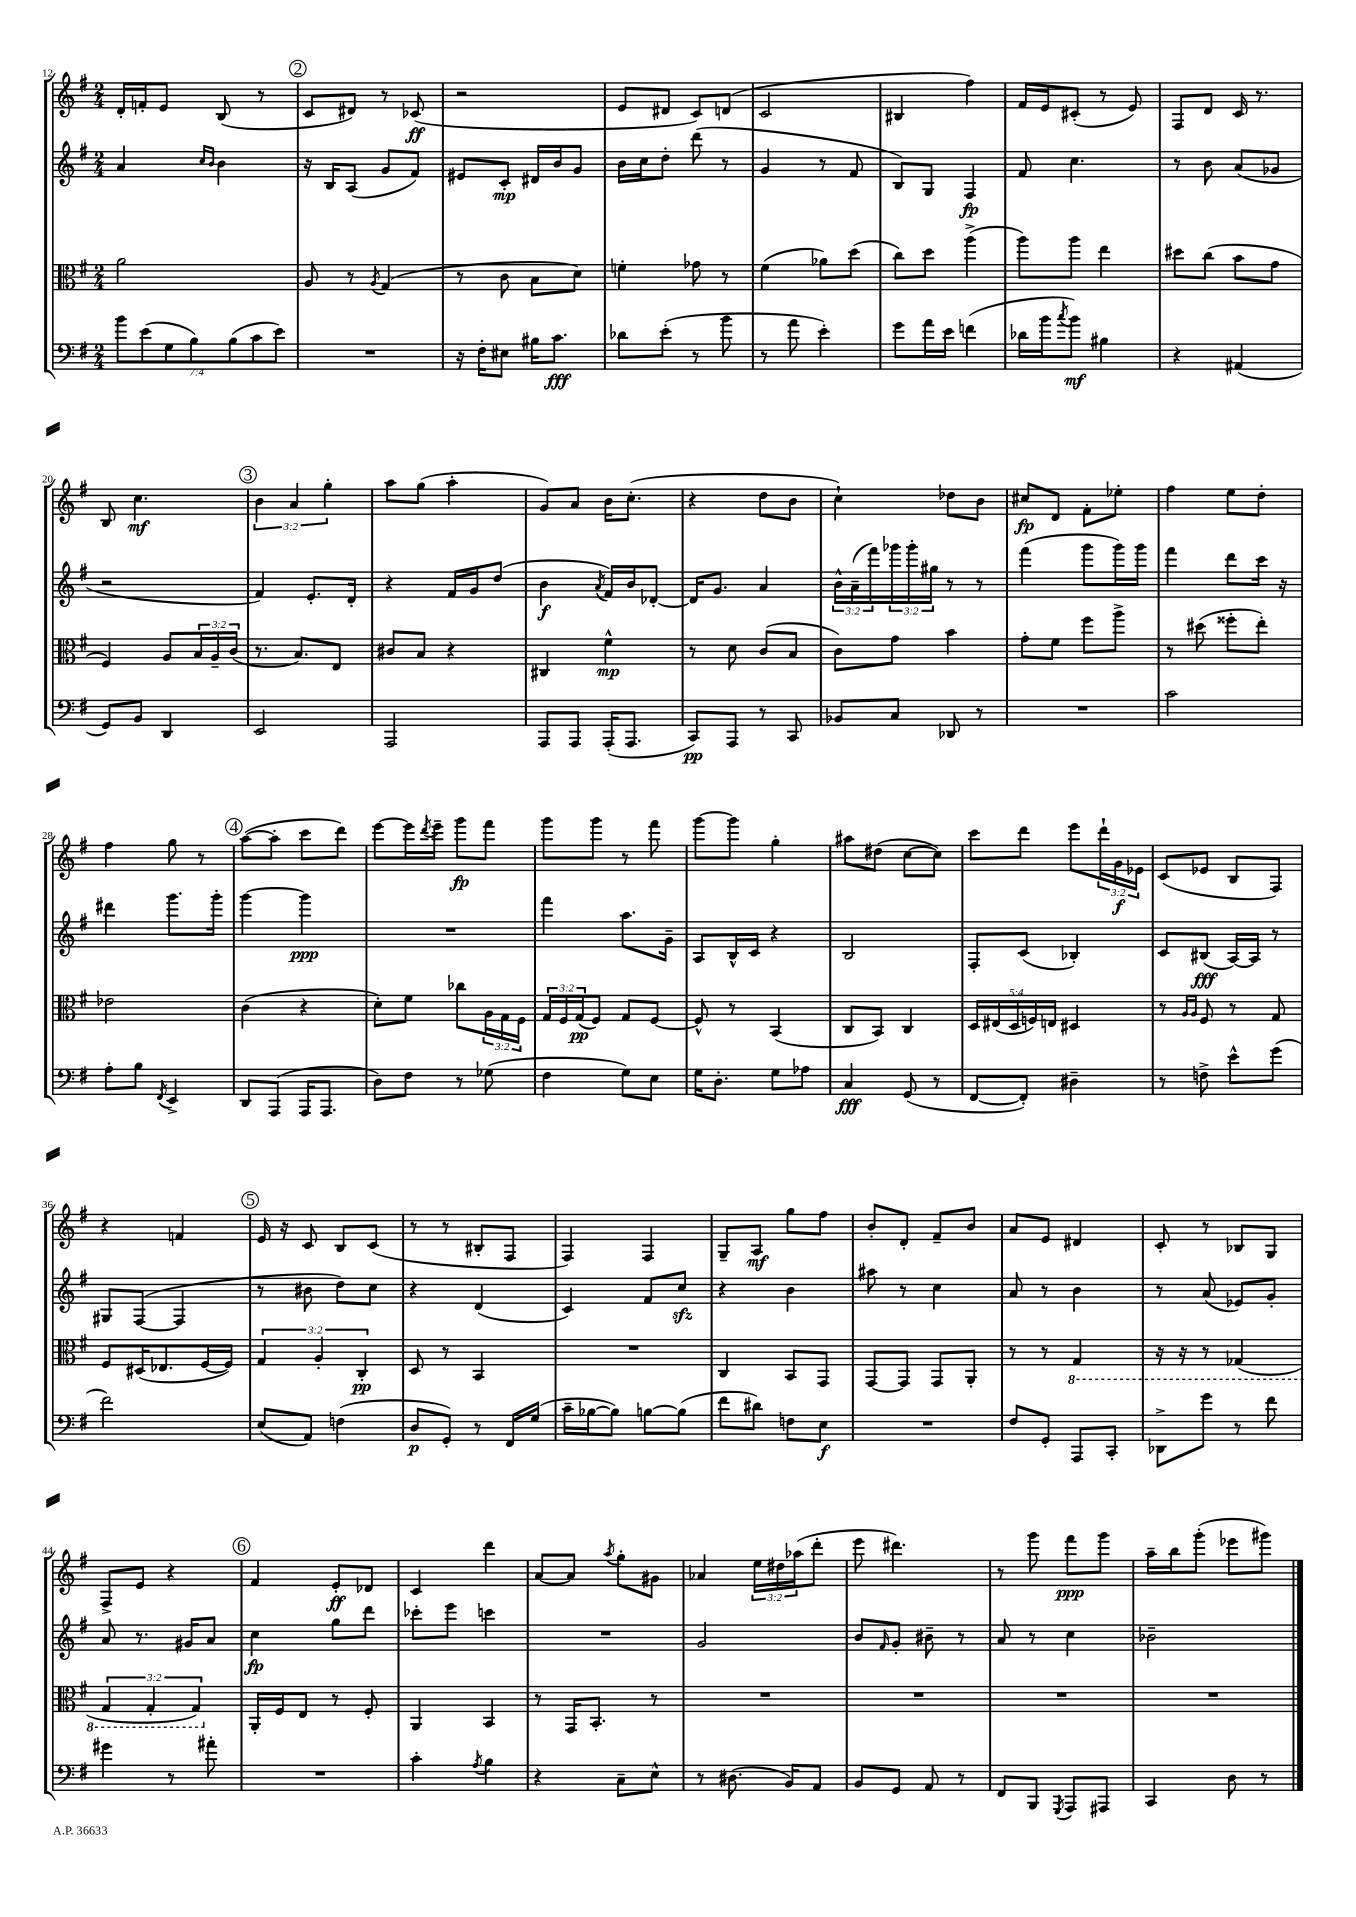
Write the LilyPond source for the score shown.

<<
\new StaffGroup <<
\new Staff = "s0" {
    \clef treble \key g \major \numericTimeSignature \time 2/4 \override Staff.TupletNumber.text = #tuplet-number::calc-fraction-text
    d'16-. f'16-. e'8 b8( r8 |
    \mark \markup { \circle "2" } c'8 dis'8) r8 ces'8\ff( |
    r2 |
    e'8 dis'8 c'8) d'8( |
    c'2 |
    bis4 fis''4) |
    fis'16 e'16 cis'8-.( r8 e'8) |
    fis8 d'8 c'16 r8. |
    b8 c''4.\mf |
    \mark \markup { \circle "3" } \tuplet 3/2 { b'4 a'4 g''4-. } |
    a''8 g''8( a''4-. |
    g'8) a'8 b'16 c''8.-.( |
    r4 d''8 b'8 |
    c''4-!) des''8 b'8 |
    cis''8\fp d'8 fis'8-. ees''8-. |
    fis''4 e''8 d''8-. |
    fis''4 g''8 r8 |
    \mark \markup { \circle "4" } a''8~( a''8-. c'''8 d'''8) |
    e'''8~ e'''16 \acciaccatura { d'''8 } e'''16-- g'''8\fp fis'''8 |
    g'''8 g'''8 r8 fis'''8 |
    g'''8~ g'''8 g''4-. |
    ais''8 dis''8( c''8~ c''8) |
    c'''8 d'''8 e'''8 \tuplet 3/2 { d'''16-! g'16\f ees'16 } |
    c'8( ees'8 b8 fis8) |
    r4 f'4 |
    \mark \markup { \circle "5" } e'16 r16 c'8 b8 c'8( |
    r8 r8 bis8-. fis8 |
    fis4) fis4 |
    g8-- a8\mf g''8 fis''8 |
    b'8-. d'8-. fis'8-- b'8 |
    a'8 e'8 dis'4 |
    c'8-. r8 bes8 g8 |
    fis8-> e'8 r4 |
    \mark \markup { \circle "6" } fis'4 e'8-.\ff des'8 |
    c'4 d'''4 |
    a'8~ a'8 \acciaccatura { a''8 } g''8-. gis'8 |
    aes'4 \tuplet 3/2 { e''16 dis''16 aes''16( } d'''8-. |
    e'''8 dis'''4.) |
    r8 g'''8 fis'''8\ppp g'''8 |
    a''16-- b''16 g'''8-.( ees'''8 gis'''8) \bar "|." |
}
\new Staff = "s1" {
    \clef treble \key g \major \numericTimeSignature \time 2/4 \override Staff.TupletNumber.text = #tuplet-number::calc-fraction-text
    a'4 \grace { c''16 b'16 } b'4 |
    \mark \markup { \circle "2" } r16 b16 a8( g'8 fis'8) |
    eis'8 c'8-.\mp dis'16 b'16 g'8 |
    b'16 c''16 d''8-. d'''8( r8 |
    g'4 r8 fis'8 |
    b8) g8 fis4\fp |
    fis'8 c''4. |
    r8 b'8 a'8( ges'8 |
    r2 |
    \mark \markup { \circle "3" } fis'4) e'8.-. d'16-. |
    r4 fis'16 g'16 d''8( |
    b'4\f \acciaccatura { a'8 } fis'16) b'16 des'8~-. |
    des'16 g'8. a'4 |
    \tuplet 3/2 { b'16-^ a'16--( fis'''16) } \tuplet 3/2 { ges'''16 ges'''16-. gis''16 } r8 r8 |
    fis'''4( g'''8 g'''16) g'''16 |
    fis'''4 d'''8 c'''16 r16 |
    dis'''4 g'''8. g'''16-. |
    \mark \markup { \circle "4" } g'''4~ g'''4\ppp |
    R2 |
    fis'''4 a''8. g'16-- |
    a8 b16-^ c'16 r4 |
    b2 |
    fis8-. c'8( bes4-.) |
    c'8 bis8\fff( a16~) a16 r8 |
    gis8 fis8~( fis4 |
    \mark \markup { \circle "5" } r8 bis'8 d''8) c''8 |
    r4 d'4( |
    c'4) fis'8 c''8\sfz |
    r4 b'4 |
    ais''8 r8 c''4 |
    a'8 r8 b'4 |
    r8 a'8( ees'8) g'8-. |
    a'8 r8. gis'16 a'8 |
    \mark \markup { \circle "6" } c''4\fp g''8 d'''8 |
    ces'''8-. e'''8 c'''4 |
    R2 |
    g'2 |
    b'8 \grace { fis'16 } g'8-. bis'8-- r8 |
    a'8 r8 c''4 |
    bes'2-- \bar "|." |
}
\new Staff = "s2" {
    \clef alto \key g \major \numericTimeSignature \time 2/4 \override Staff.TupletNumber.text = #tuplet-number::calc-fraction-text
    a'2 |
    \mark \markup { \circle "2" } a8 r8 \acciaccatura { a8 } g4( |
    r8 c'8 b8 d'8) |
    f'4-. ges'8 r8 |
    fis'4( aes'8) d''8( |
    c''8) d''8 a''4->( |
    a''8) a''8 e''4 |
    dis''8 c''8( b'8 g'8 |
    fis4) a8 \tuplet 3/2 { b16 a16-- c'16( } |
    \mark \markup { \circle "3" } r8. b8.) e8 |
    cis'8 b8 r4 |
    cis4 fis'4-^\mp |
    r8 d'8 c'8( b8 |
    c'8) g'8 b'4 |
    g'8-. fis'8 fis''8 a''8-> |
    r8 dis''8( fisis''8-. e''8-.) |
    ees'2 |
    \mark \markup { \circle "4" } c'4( r4 |
    d'8-.) fis'8 ces''8 \tuplet 3/2 { a16 g16 fis16 } |
    \tuplet 3/2 { g16 fis16 g16\pp( } fis8) g8 fis8~ |
    fis8-^ r8 b,4( |
    c8 b,8) c4 |
    \tuplet 5/4 { d16 eis16( d16 f16) e16 } dis4 |
    r8 \grace { a16 a16 } fis8 r8 g8 |
    fis8 dis16( ees8. fis16~ fis16) |
    \mark \markup { \circle "5" } \tuplet 3/2 { g4 a4-. c4-.\pp } |
    d8 r8 b,4 |
    R2 |
    c4 b,8 g,8 |
    g,8~ g,8 g,8 a,8-. |
    r8 r8 \ottava #-1 g,4 |
    r16 r16 r8 ges,4( |
    \tuplet 3/2 { g,4 g,4-. g,4) \ottava #0 } |
    \mark \markup { \circle "6" } a,16-. fis16 e8 r8 fis8-. |
    a,4 b,4 |
    r8 g,16 b,8.-. r8 |
    R2 |
    R2 |
    R2 |
    R2 \bar "|." |
}
\new Staff = "s3" {
    \clef bass \key g \major \numericTimeSignature \time 2/4 \override Staff.TupletNumber.text = #tuplet-number::calc-fraction-text
    \tuplet 7/4 { b'8 e'8( g8 b8) b8( c'8 e'8) } |
    \mark \markup { \circle "2" } R2 |
    r16 fis16-. eis8 bis16 c'8.\fff |
    des'8 e'8-.( r8 b'8 |
    r8 a'8 e'4-.) |
    g'8 a'16 e'16 f'4( |
    des'16 b'16 \acciaccatura { c''8 } b'8\mf) bis4 |
    r4 ais,4( |
    g,8) b,8 d,4 |
    \mark \markup { \circle "3" } e,2 |
    a,,2 |
    a,,8 a,,8 a,,16-.( a,,8. |
    c,8\pp) a,,8 r8 c,8 |
    bes,8 c8 des,8 r8 |
    R2 |
    c'2 |
    a8-. b8 \acciaccatura { fis,8 } e,4-> |
    \mark \markup { \circle "4" } d,8 a,,8( a,,16 a,,8. |
    d8) fis8 r8 ges8( |
    fis4 g8) e8 |
    g16 d8.-. g8 aes8 |
    c4\fff g,8( r8 |
    fis,8~ fis,8-.) dis4-- |
    r8 f8-> e'8-^ g'8( |
    fis'2) |
    \mark \markup { \circle "5" } e8( a,8) f4( |
    d8\p g,8-.) r8 fis,16 g16( |
    c'16-- bes16~ bes8) b8~ b8( |
    fis'8 dis'8) f8 e8\f |
    R2 |
    fis8 g,8-. a,,8 c,8-. |
    des,8-> g'8 r8 fis'8 |
    gis'4 r8 ais'8-. |
    \mark \markup { \circle "6" } R2 |
    c'4-. \acciaccatura { a8 } b4 |
    r4 c8-- e8-^ |
    r8 dis8.( b,16) a,8 |
    b,8 g,8 a,8 r8 |
    fis,8 b,,8 \acciaccatura { g,,8 } a,,8 ais,,8 |
    c,4 d8 r8 \bar "|." |
}
>>
>>
\layout { \context { \Score currentBarNumber = #12 } }
